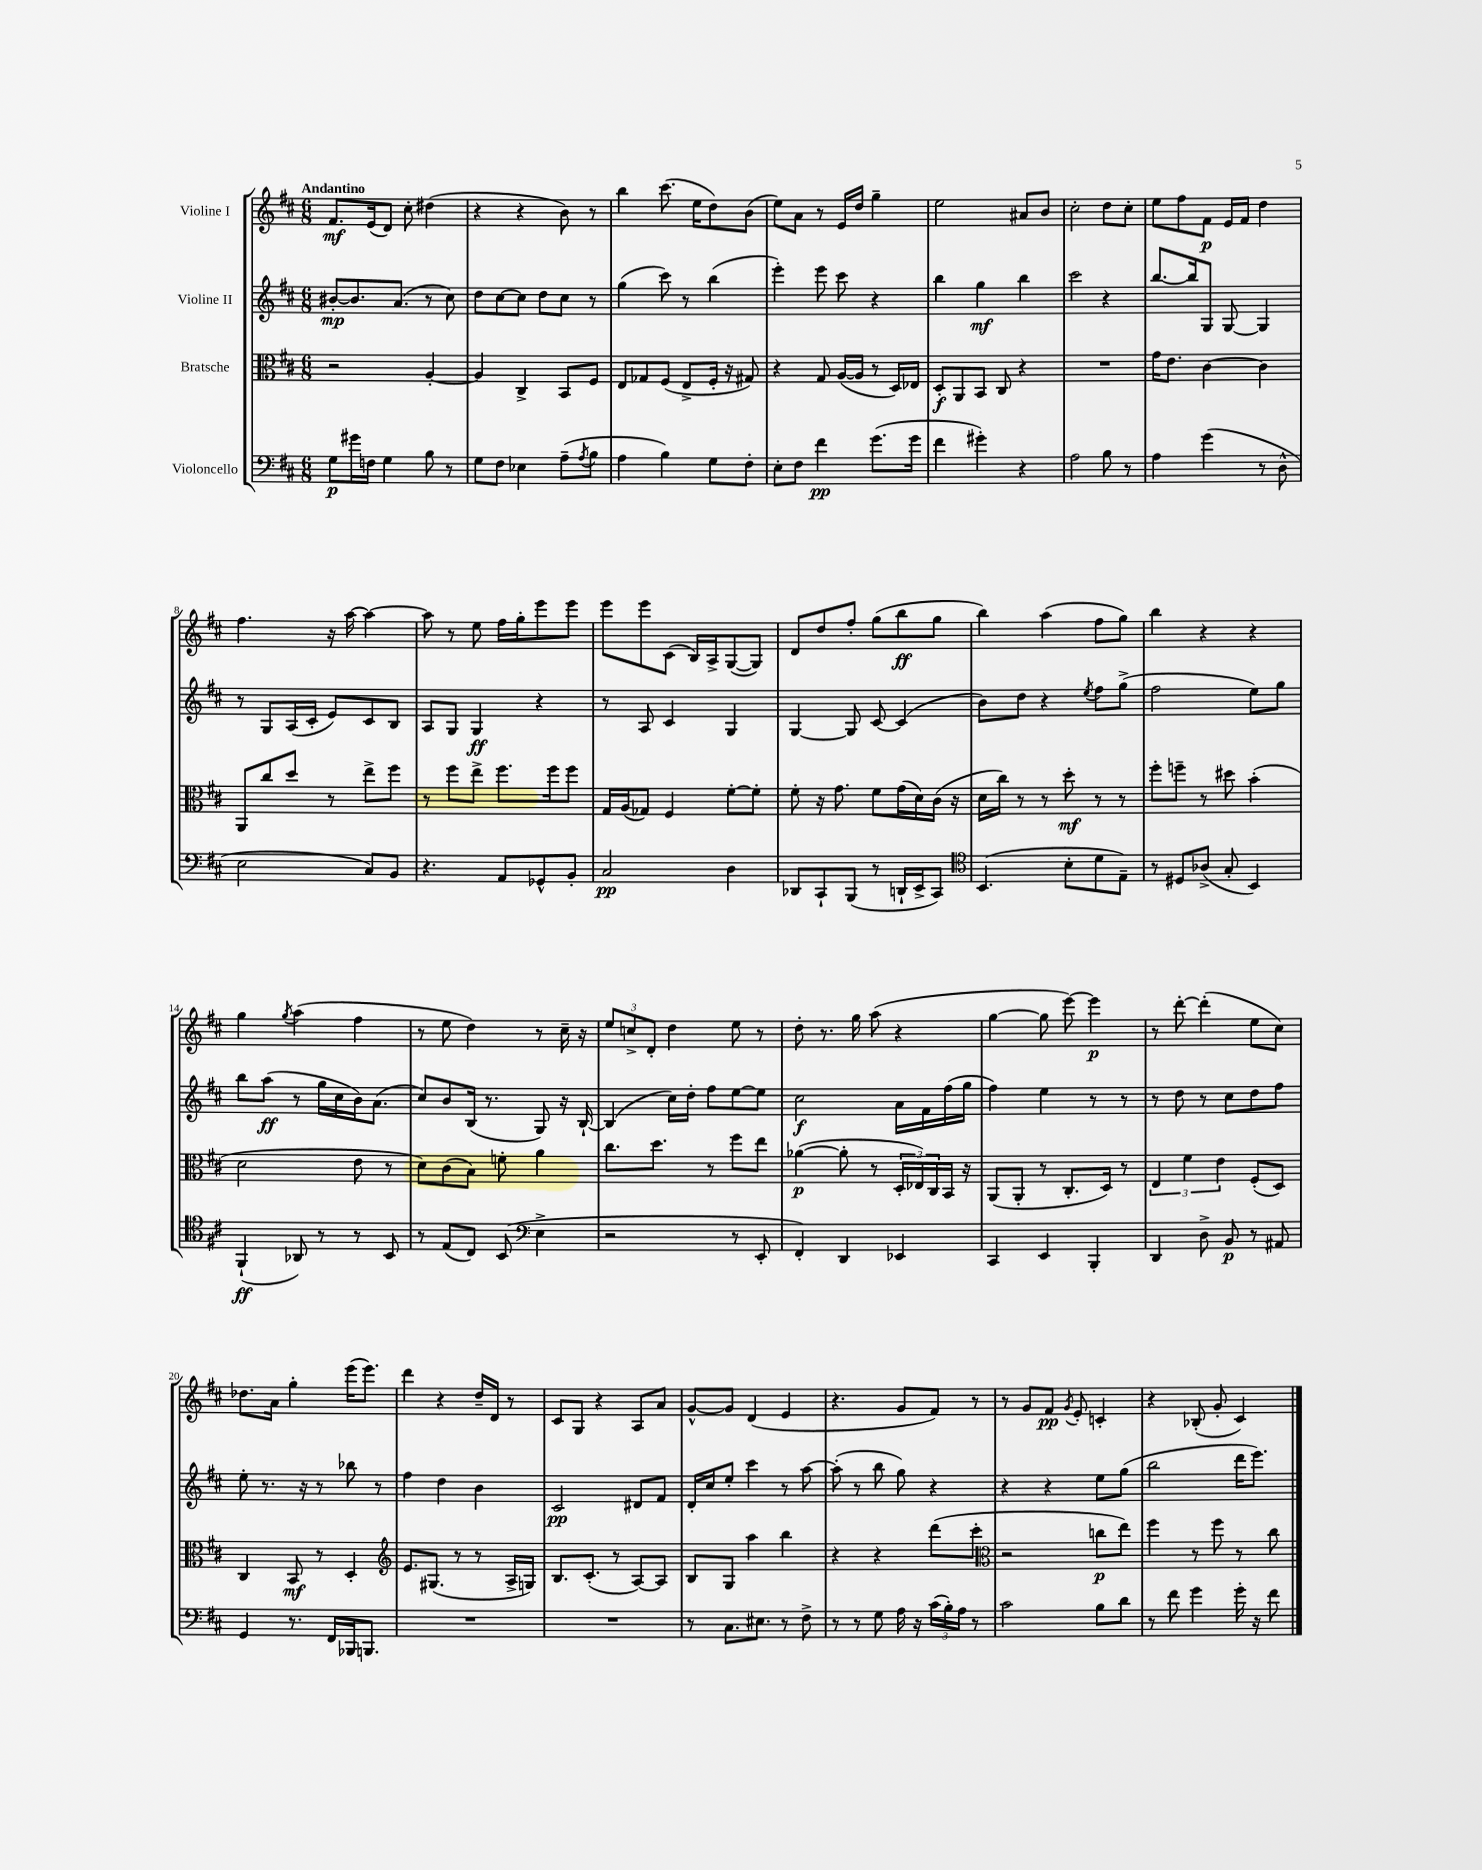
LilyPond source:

<<
\new StaffGroup <<
\new Staff = "s0" \with { instrumentName = "Violine I" } {
    \clef treble \key d \major \numericTimeSignature \time 6/8 \tempo "Andantino"
    fis'8.\mf e'16( d'8) cis''8-. dis''4( |
    r4 r4 b'8) r8 |
    b''4 cis'''8.( e''16 d''8) b'8( |
    e''8) a'8 r8 e'16 d''16 g''4-- |
    e''2 ais'8 b'8 |
    cis''2-. d''8 cis''8-. |
    e''8 fis''8 fis'8\p e'16 fis'16 d''4 |
    fis''4. r16 a''16~ a''4~ |
    a''8 r8 e''8 fis''16 g''16-. e'''8 e'''8 |
    e'''8 e'''8 cis'8( b16) a16-> g8~( g8) |
    d'8 d''8 fis''8-. g''8( b''8\ff g''8 |
    b''4) a''4( fis''8 g''8) |
    b''4 r4 r4 |
    g''4 \acciaccatura { g''8 } a''4( fis''4 |
    r8 e''8 d''4) r8 cis''16-- r16 |
    \tuplet 3/2 { e''8 c''8-> d'8-. } d''4 e''8 r8 |
    d''8-. r8. g''16 a''8( r4 |
    g''4~ g''8 e'''8~) e'''4\p |
    r8 d'''8~-. d'''4-.( e''8 cis''8) |
    des''8. a'16 g''4-. e'''16( e'''8.) |
    d'''4 r4 d''16-- d'16 r8 |
    cis'8 g8 r4 a8 a'8 |
    g'8~-^ g'8 d'4( e'4 |
    r4. g'8 fis'8) r8 |
    r8 g'8 fis'8\pp \acciaccatura { g'8 } e'8-. c'4-. |
    r4 bes8-.( g'8-. cis'4) \bar "|." |
}
\new Staff = "s1" \with { instrumentName = "Violine II" } {
    \clef treble \key d \major \numericTimeSignature \time 6/8
    bis'8~-.\mp bis'8. a'8.( r8 cis''8) |
    d''8 cis''8~ cis''8 d''8 cis''8 r8 |
    g''4( cis'''8) r8 b''4( |
    e'''4-.) e'''8 cis'''8 r4 |
    b''4 g''4\mf b''4 |
    cis'''2 r4 |
    b''8.~ b''16 g8 g8~ g4 |
    r8 g8 a16( cis'16-. e'8) cis'8 b8 |
    a8 g8 g4\ff r4 |
    r8 a8 cis'4 g4 |
    g4~ g8 cis'8~ cis'4( |
    b'8) d''8 r4 \acciaccatura { e''8 } fis''8 g''8->( |
    fis''2 e''8) g''8 |
    b''8 a''8\ff( r8 g''16 cis''16 b'16) a'8.( |
    cis''8) b'8 b16( r8. g8) r16 b16~-! |
    b4( cis''16) d''16-. fis''8 e''8~ e''8 |
    cis''2\f a'16 fis'16 fis''16( g''16 |
    fis''4) e''4 r8 r8 |
    r8 d''8 r8 cis''8 d''8 fis''8 |
    e''8-. r8. r16 r8 bes''8 r8 |
    fis''4 d''4 b'4 |
    cis'2\pp dis'8 fis'8 |
    d'16-. cis''16 e''8-. cis'''4 r8 a''8~ |
    a''8-.( r8 b''8 g''8) r4 |
    r4 r4 e''8 g''8( |
    b''2 d'''16 e'''8.) \bar "|." |
}
\new Staff = "s2" \with { instrumentName = "Bratsche" } {
    \clef alto \key d \major \numericTimeSignature \time 6/8
    r2 a4~-. |
    a4 cis4-> b,8 fis8 |
    e8 ges8 fis8( e8-> fis16-. r16 gis8) |
    r4 g8 a16~( a16 r8 d16) ees16 |
    d8-.\f a,8 b,8 cis8 r4 |
    R2. |
    g'16 e'8. cis'4~ cis'4 |
    a,8 cis''8 d''8 r8 e''8-> fis''8 |
    r8 fis''8 e''8-> fis''8. fis''16 fis''8 |
    g16 a16( ges8) fis4 fis'8~-. fis'8-. |
    fis'8-. r16 g'8. fis'8 g'16( d'16) cis'16( r16 |
    d'16 cis''16) r8 r8 d''8-.\mf r8 r8 |
    fis''8-. f''8-- r8 dis''8 b'4-.( |
    d'2 e'8 r8 |
    d'8) cis'8( b8) f'8-. a'4 |
    cis''8. d''8. r8 fis''8 e''8 |
    aes'4~\p( aes'8-. r8 \tuplet 3/2 { d16-. ees16) cis16 } b,16 r16 |
    a,8( a,8-. r8 cis8.-. d16) r8 |
    \tuplet 3/2 { e4 fis'4 e'4 } fis8-.( d8) |
    cis4 b,8\mf r8 d4-. |
    \clef treble e'8. gis8.( r8 r8 a16-> g16) |
    b8. cis'8.-.( r8 a8~) a8 |
    b8 g8 a''4 b''4 |
    r4 r4 d'''8( cis'''8-. |
    \clef alto r2 c''8\p e''8) |
    fis''4 r8 fis''8 r8 cis''8 \bar "|." |
}
\new Staff = "s3" \with { instrumentName = "Violoncello" } {
    \clef bass \key d \major \numericTimeSignature \time 6/8
    g8\p gis'16 f16 g4 b8 r8 |
    g8 fis8 ees4 a8--( \acciaccatura { a8 } b8 |
    a4 b4) g8 fis8-. |
    e8-. fis8 fis'4\pp g'8.( g'16 |
    fis'4 gis'4-.) r4 |
    a2 b8 r8 |
    a4 g'4( r8 d8-^ |
    e2 cis8) b,8 |
    r4. a,8 ges,8-^ b,8-. |
    cis2\pp d4 |
    des,8 cis,8-! b,,8( r8 d,16-! e,16-> cis,8) |
    \clef tenor b,4.( b8-. d'8 e8--) |
    r8 dis8 aes8->( g8-. b,4) |
    fis,4-!\ff( aes,8) r8 r8 b,8 |
    r8 e8( cis8) b,8( \clef bass e4-> |
    r2 r8 e,8-. |
    fis,4-.) d,4 ees,4 |
    cis,4 e,4 b,,4-. |
    d,4 d8-> b,8\p r8 ais,8 |
    g,4 r8. fis,16 bes,,16 b,,8. |
    R2. |
    R2. |
    r8 cis8. eis8. r8 fis8-> |
    r8 r8 g8 a16 r16 \tuplet 3/2 { cis'16( b16-.) a16 } r8 |
    cis'2 b8 d'8 |
    r8 fis'8 g'4 g'16-. r16 fis'8 \bar "|." |
}
>>
>>
